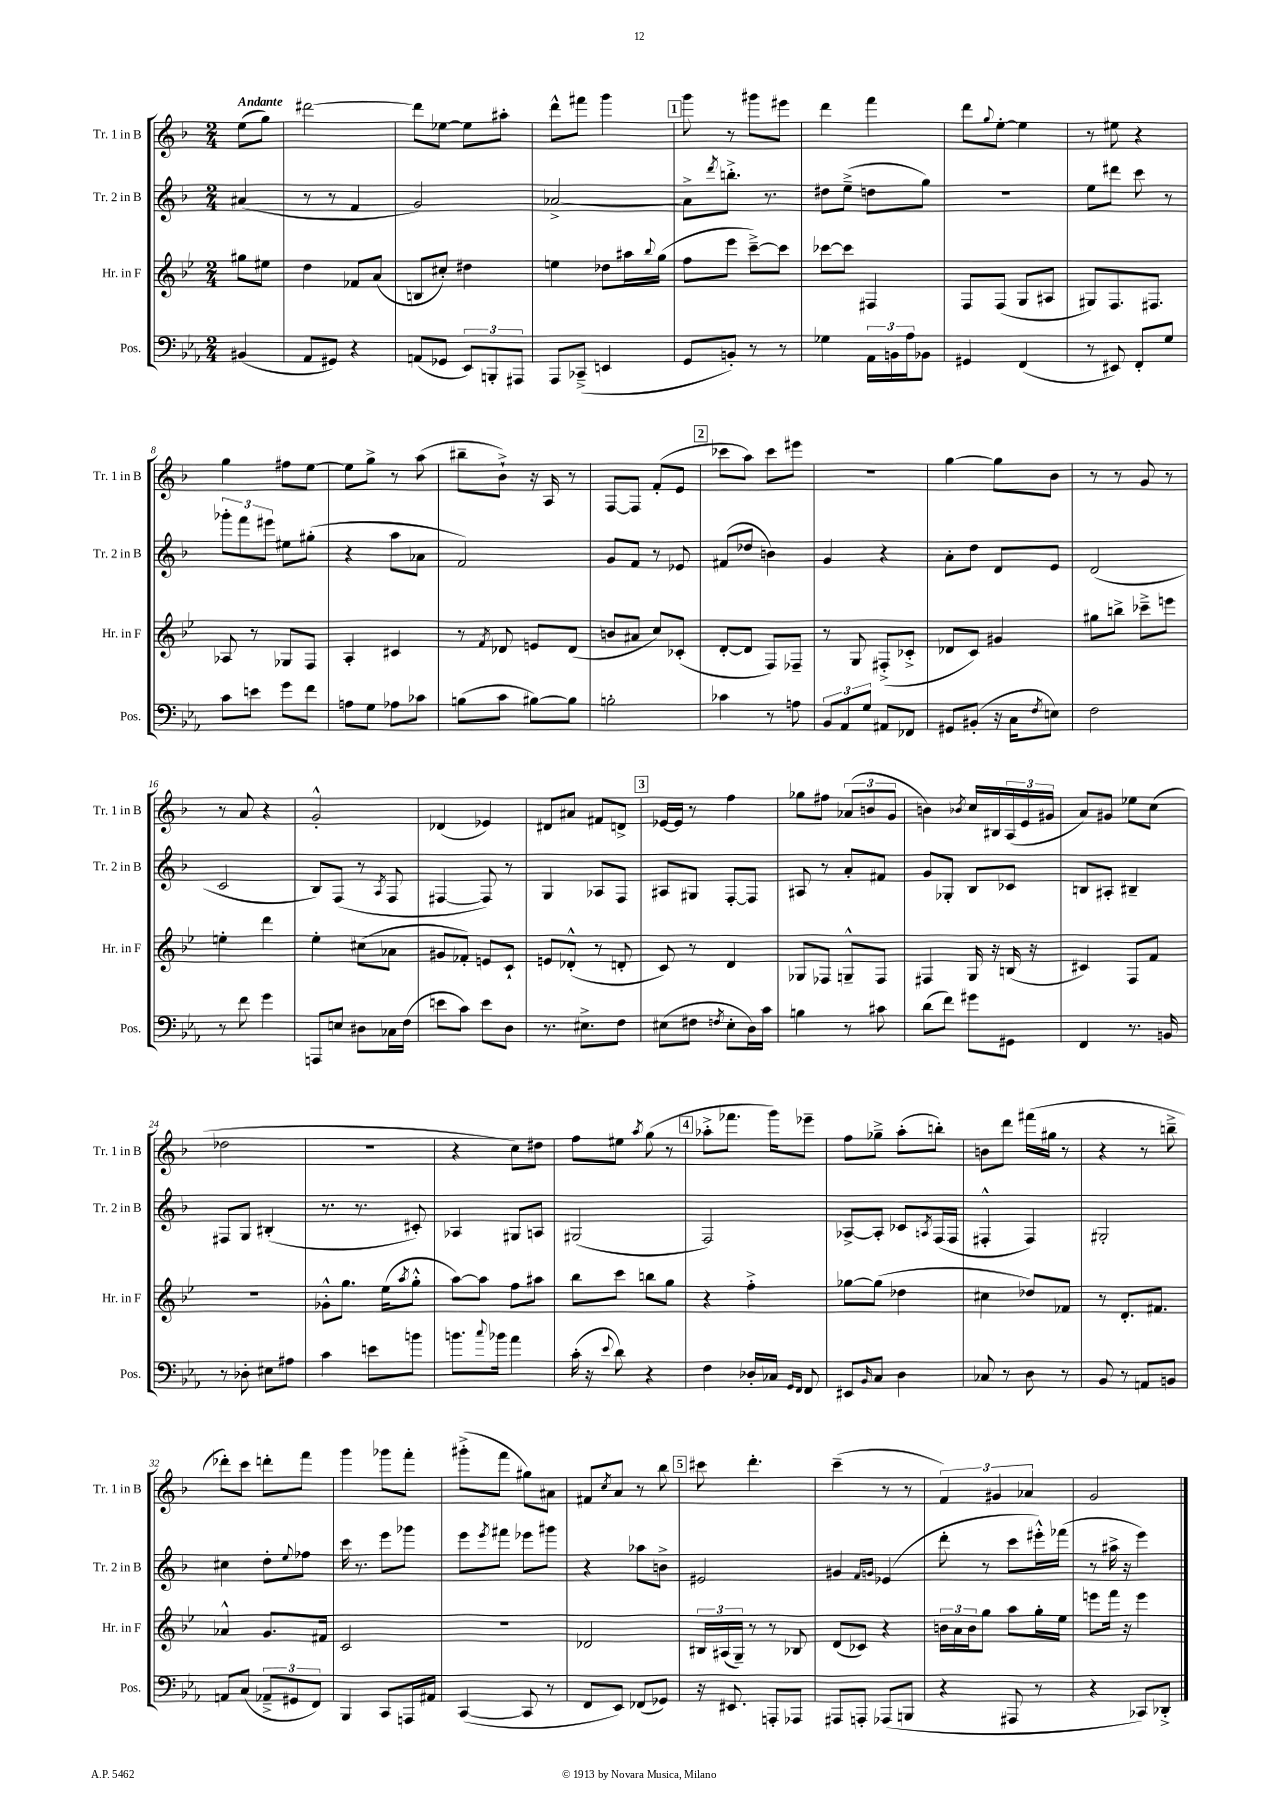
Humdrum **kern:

**kern	**kern	**kern	**kern
*part4	*part3	*part2	*part1
*staff4	*staff3	*staff2	*staff1
*I"Pos.	*I"Hr. in F	*I"Tr. 2 in B	*I"Tr. 1 in B
*I'Pos.	*I'Hr. in F	*I'Tr. 2 in B	*I'Tr. 1 in B
*clefF4	*clefG2	*clefG2	*clefG2
*k[b-e-a-]	*k[b-e-]	*k[b-]	*k[b-]
*M2/4	*M2/4	*M2/4	*M2/4
=	=	=	=
!	!	!	!LO:TX:a:B:t=Andante
(4BB#X/	8gg#X\L	(4a#X/	(8ee\L
.	8ee#X\J	.	8gg\J)
=1	=1	=1	=1
8AA-/L	4dd\	8r	[2ddd#X\
8GG#X/J)	.	8r	.
4r	8f-X/L	4f/	.
.	(8a/J	.	.
=2	=2	=2	=2
(8AAn/L	8Bn/L	2g/)	8ddd#\L]
8GG-X/J	8cc#X'/J)	.	[8ee-X\J
12EE-/L)	4dd#X\	.	8ee-\L]
12BBBn'/	.	.	.
.	.	.	8aa#X'\J
12AAA#X/J	.	.	.
=3	=3	=3	=3
8AAA-/L	4een\	[2a-X^/	8ddd^^\L
(8CC-X~^/J	.	.	8fff#X\J
4EEn/	8dd-X\L	.	4ggg\
.	16aa#X\L	.	.
.	8qqbb-/	.	.
.	(16gg\JJ	.	.
!!LO:REH:place=s1:t=1
=4	=4	=4	=4
8GG/L	8ff\L	8a-^\L]	8ggg\
.	.	8qddd/	.
8BBn'/J)	8eee-\J	8.bbn'^\J	8r
8r	[8ccc~^\L)	.	8ggg#X\L
.	.	8.r	.
8r	8ccc\J]	.	8eee#X\J
=5	=5	=5	=5
4G-X\	[8ccc-X\L	8dd#X\L	4ddd\
.	8ccc-\J]	(8ee~^\J	.
24AA-\LL	4F#X/	8ddn\L	4fff\
24BBn\	.	.	.
24A-\J	.	.	.
8BB-X\J	.	8gg\J)	.
=6	=6	=6	=6
4GG#X/	8F/L	2r	8ddd\L
.	.	.	8qqgg/
.	(8F/J	.	[8ee'\J
(4FF/	8G/L	.	4ee\]
.	8A#X/J	.	.
=7	=7	=7	=7
8r	8G#X/L)	8ee\L	8r
8EE#X/)	8.F/	8ddd#X\J	8ee#X\
8FF'/L	.	8ccc\	4r
.	8.F#X/J	.	.
8G/J	.	8r	.
!!LO:LB:g=z
=8	=8	=8	=8
8c\L	8A-X/	12ggg-X'\L	4gg\
.	.	12fff\	.
8en\J	8r	.	.
.	.	12eee#X\J	.
8g\L	8G-X/L	8ee#X\L	8ff#X\L
8f\J	8F/J	(8gg#X'\J	[8ee\J
=9	=9	=9	=9
8An\L	4A'/	4r	8ee\L]
8G\J	.	.	8gg^\J
8A-X\L	4c#X/	8aa\L	8r
8c-X\J	.	8a-X\J	(8aa\
=10	=10	=10	=10
(8Bn\L	8r	2f/)	8bb#X~\L
.	8qf/	.	.
8c\J	8d-X/	.	8b-`^\J)
[8B#X\L)	8en/L	.	16r
.	.	.	16A/
8B#\J]	(8d-/J	.	8r
=11	=11	=11	=11
2Bn'\	8bn/L	8g/L	[8F/L
.	8a#X/J	8f/J	8F/J]
.	8cc/L)	8r	(8f'/L
.	(8c-X'/J	8e-X/	8e/J
!!LO:REH:place=s1:t=2
=12	=12	=12	=12
4c-X\	[8d'/L	(8f#X/L	8ccc-X\L
.	8d/J]	8dd-X/J	8aa\J)
8r	8F/L)	4bn\)	8ccc-\L
8An\	8F-X~/J	.	8eee#X\J
=13	=13	=13	=13
12BB-/L	8r	4g/	2r
12AA-/	.	.	.
.	8G/	.	.
12G/J	.	.	.
8AA#X/L	(8F#X'^/L	4r	.
8FF-X/J	8c-X'^/J	.	.
=14	=14	=14	=14
8GG#X/L	8d-X/L	8a'\L	[4gg\
(8BB#X'/J	8c/J)	8dd\J	.
16r	4g#X/	8d/L	8gg\L]
16C\KL	.	.	.
8qF/	.	.	.
8En\J)	.	8e/J	8b-\J
=15	=15	=15	=15
2F\	8gg#X\L	(2d/	8r
.	8bbn^\J	.	8r
.	8ccc-X~^\L	.	8g/
.	8eeen\J	.	8r
!!LO:LB:g=z
=16	=16	=16	=16
8r	4een'\	2c/	8r
8f\	.	.	8a/
4g\	4ddd\	.	4r
=17	=17	=17	=17
8AAAn/L	4ee-'\	8B-/L)	2g'^^/
8En/J	.	(8F/J	.
8D#X\L	(8cc#X\L	8r	.
.	.	8qA/	.
16C-X\L	8a-X\J	8F/	.
(16F\JJ	.	.	.
=18	=18	=18	=18
8en\L	8g#X/L	[4F#X/	(4d-X/
8c\J)	8f-X'/J)	.	.
8e\L	8en/L	8F#/])	4e-X/)
8D\J	8c`/J	8r	.
=19	=19	=19	=19
8.r	8en/L	4G/	8d#X/L
.	(8d-X'^^/J	.	8a#X/J
8.E#X^\L	.	.	.
.	8r	8A-X/L	8f#X/L
8F\J	8dn'/	8F/J	8dn^/J
!!LO:REH:place=s1:t=3
=20	=20	=20	=20
(8E#X\L	8c/)	8A#X/L	[16e-X/LL
.	.	.	16e-/JJ]
8F#X\J	8r	8G#X/J	8r
8qFn/	.	.	.
8E#'\L	4d/	[8F'/L	4ff\
16D\L)	.	8F/J]	.
16c\JJ	.	.	.
=21	=21	=21	=21
4Bn\	8G-X/L	8A#X/	8gg-X\L
.	8F-X/J	8r	8ff#X\J
8r	8Gn~^^/L	8a'/L	(12a-X/L
.	.	.	12bn/
8c#X\	8F-/J	8f#X/J	.
.	.	.	12g/J
=22	=22	=22	=22
(8d\L	4F#X/	8g/L	4bn\)
8f\J)	.	8G-X'/J	.
.	.	.	8qb-X/
8g#X\L	16G/	8B-/L	16cc/LL
.	16r	.	16B#X/
8GG#X\J	(16Bn/	8c-X/J	(24A/
.	.	.	24e/
.	16r	.	.
.	.	.	24g#X/JJ
=23	=23	=23	=23
4FF/	4c#X/)	8Bn/L	8a/L)
.	.	8A#X'/J	8g#X/J
8.r	8F/L	4B#X~/	8ee-X\L
.	8f/J	.	(8cc\J
16BBn/	.	.	.
!!LO:LB:g=z
=24	=24	=24	=24
8r	2r	8F#X/L	2dd-X\
8D-X'\	.	8G/J	.
8E#X\L	.	(4B#X'/	.
8A#X\J	.	.	.
=25	=25	=25	=25
4c\	8g-X'^^\L	8.r	2r
.	8.gg\J	.	.
.	.	8.r	.
8en\L	.	.	.
.	(16ee-\KL	.	.
.	8qaa/	.	.
8bn\J	8gg'^^\J	8c#X'/)	.
=26	=26	=26	=26
8.bn\L	[8aa\L)	4A-X/	4r
.	8aa\J]	.	.
8qqcc/	.	.	.
16b-X\Jk	.	.	.
4a-\	8ff\L	8G#X/L	8cc\L)
.	8aa#X\J	8An/J	8dd#X\J
=27	=27	=27	=27
(16c'\	8bb-\L	(2G#X/	8ff\L
16r	.	.	.
8qqe-/	.	.	.
8d\)	8ccc\J	.	8ee#X\J
.	.	.	8qaa/
4r	8bbn\L	.	(8gg\
.	8gg\J	.	8r
!!LO:REH:place=s1:t=4
=28	=28	=28	=28
4F\	4r	2F/)	8aa-X'^\L
.	.	.	8.fff-X\J
16D-X'/LL	4ff'^\	.	.
16C-X/JJ	.	.	16ggg\KL)
16qqGG/LL	.	.	.
16qqFF/JJ	.	.	.
8FF/	.	.	8eee-X~\J
=29	=29	=29	=29
8EE#X/L	[8gg-X\L	[8A-X^/L	8ff\L
16qqBB-/	.	.	.
8C/J	(8gg-\J]	8A-'/J]	8gg-X~^\J
4D\	4dd-X\	8c-X/L	(8aa'\L
.	.	8qAn/	.
.	.	(16F/L	8bbn'\J)
.	.	16F/JJ	.
=30	=30	=30	=30
8C-X/	4cc#X\	4F#X'^^/	8bn\L
8r	.	.	8ddd\J
8D\	8dd-X/L)	4F#/)	(16fff#X\LL
.	.	.	16gg#X\JJ
8r	8f-X/J	.	8r
=31	=31	=31	=31
8BB-/	8r	2G#X'/	4r
8r	8.d'/L	.	.
8AAn/L	.	.	8r
.	8.f#X/J	.	.
8BBn/J	.	.	8bbn~^\
!!LO:LB:g=z
=32	=32	=32	=32
8AAn/L	4a-X^^/	4cc#X\	8ddd-X'\L)
(8C/J	.	.	8ccc\J
12AA-X~^/L	8.g/L	8dd'\L	8dddn'\L
12GG#X/	.	.	.
.	.	8qqee/	.
.	.	8ff-X\J	8fff\J
12FF/J)	.	.	.
.	16f#X/Jk	.	.
=33	=33	=33	=33
4BBB-/	2c/	16ccc\	4ggg\
.	.	8.r	.
8CC/L	.	8eee\L	8ggg-X\L
16AAAn/L	.	8ggg-X\J	8fff'\J
16AA#X/JJ	.	.	.
=34	=34	=34	=34
([4CC/	2r	8eee\L	(8ggg#X'^\L
.	.	8qeee/	.
.	.	8fff#X\J	8fff\J
8CC/]	.	8eee-X\L	8gg#X\L)
8r	.	8ggg#X\J	8a#X\J
=35	=35	=35	=35
8FF/L	2d-X/	4r	8f#X/L
.	.	.	8qcc/
8EE-/J)	.	.	8a/J
(8FF-X/L	.	8aa-X\L	8r
8GG-X/J)	.	8bn^\J	8bb-\
!!LO:REH:place=s1:t=5
=36	=36	=36	=36
16r	24B#X/LL	2e#X/	8ccc#X\
.	(24A#X/	.	.
8.EE#X/	.	.	.
.	24G~/JJ)	.	.
.	8r	.	4.ddd'\
8AAAn'/L	8r	.	.
8AAA-X/J	8B-X/	.	.
=37	=37	=37	=37
8AAA#X/L	(8d/L	4g#X/	(4ccc~\
8AAAn'/J	8c-X/J)	.	.
.	.	16qqf/LL	.
.	.	16qqgn/JJ	.
(8AAA-X/L	4r	(4e-X/	8r
8BBBn/J	.	.	8r
=38	=38	=38	=38
4r	24bn\LL	8ddd'\	6f/)
.	24a\	.	.
.	24b\J	.	.
.	8gg\J	8r	.
.	.	.	6g#X/
8AAA#X/	8aa\L	8ccc\L	.
.	.	.	6a-X/
8r	16gg'\L	16eee#X'^^\L)	.
.	16ee-\JJ	(16fff-X\JJ	.
=39	=39	=39	=39
4r	8eeen\L	8r	2g/
.	16fff\Jk	16aa#X^\	.
.	16r	16r	.
8CC-X/L)	4eee\	4eee\)	.
8DD-X'^/J	.	.	.
==	==	==	==
*-	*-	*-	*-
